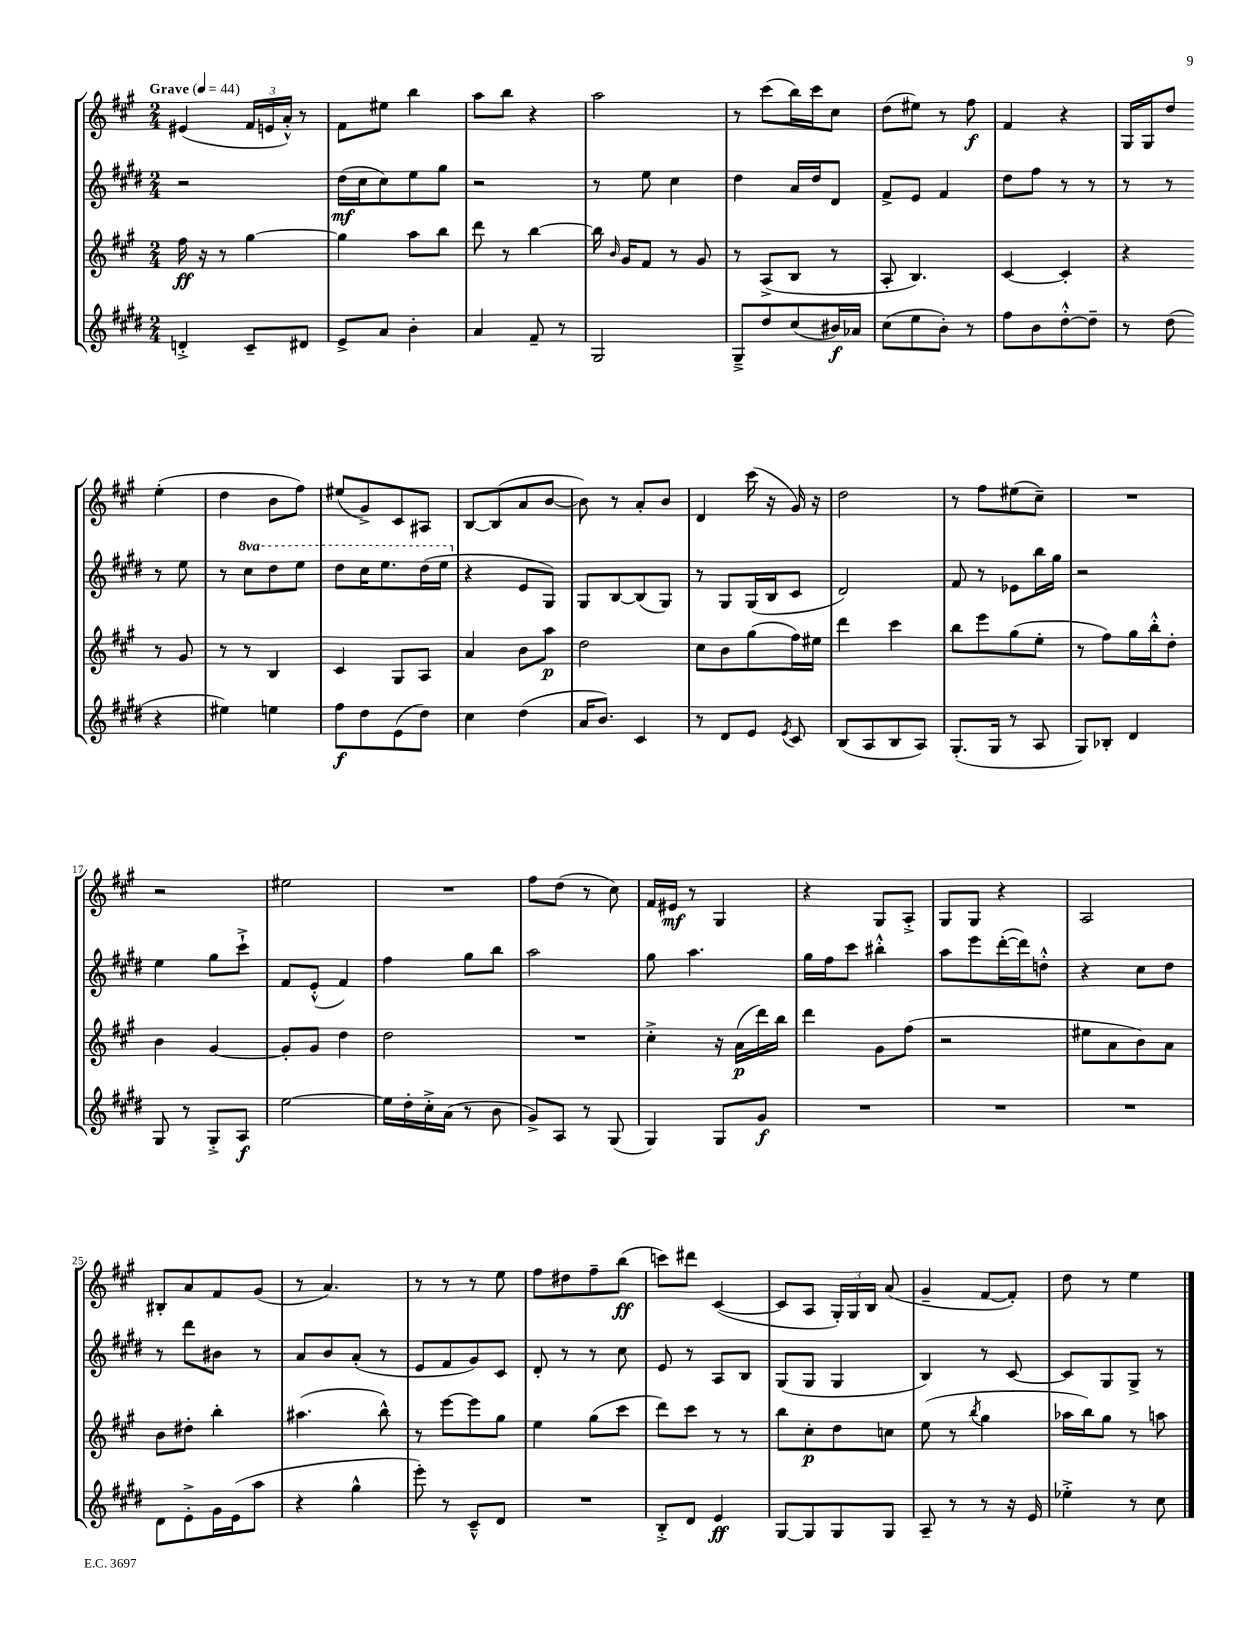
<<
\new StaffGroup <<
\new Staff = "s0" {
    \clef treble \key a \major \numericTimeSignature \time 2/4 \tempo "Grave" 4 = 44
    \autoBeamOff eis'4( \tuplet 3/2 { fis'16[ e'16 a'16]-.-^) } r8 |
    fis'8[ eis''8] b''4 |
    a''8[ b''8] r4 |
    a''2 |
    r8 cis'''8[( b''16) cis'''16 cis''8] |
    d''8[( eis''8]) r8 fis''8\f |
    fis'4 r4 |
    gis16[ gis16 d''8] e''4-.( |
    d''4 b'8[ fis''8]) |
    eis''8[( gis'8->) cis'8 ais8] |
    b8[~ b8( a'8 b'8]~ |
    b'8) r8 a'8[-. b'8] |
    d'4 cis'''16( r16 gis'16) r16 |
    d''2 |
    r8 fis''8[ eis''8( cis''8]--) |
    R2 |
    r2 |
    eis''2 |
    R2 |
    fis''8[ d''8]( r8 cis''8) |
    fis'16[ eis'16]\mf r8 gis4 |
    r4 gis8[ a8]-.-> |
    gis8[ gis8] r4 |
    a2 |
    bis8[-. a'8 fis'8 gis'8]( |
    r8 a'4.) |
    r8 r8 r8 e''8 |
    fis''8[ dis''8 fis''8-- b''8]\ff( |
    c'''8[) dis'''8] cis'4~( |
    cis'8[ a8] \tuplet 3/2 { gis16[-.) gis16 b16] } a'8( |
    gis'4-- fis'8[~ fis'8]-.) |
    d''8 r8 e''4 \bar "|." |
}
\new Staff = "s1" {
    \clef treble \key e \major \numericTimeSignature \time 2/4 \set Staff.ottavationMarkups = #ottavation-simple-ordinals
    \autoBeamOff r2 |
    dis''16[\mf( cis''16 cis''8) e''8 gis''8] |
    r2 |
    r8 e''8 cis''4 |
    dis''4 a'16[ dis''16 dis'8] |
    fis'8[-> e'8] fis'4 |
    dis''8[ fis''8] r8 r8 |
    r8 r8 r8 e''8 |
    r8 \ottava #1 cis'''8[ dis'''8 e'''8] |
    dis'''8[ cis'''16 e'''8. dis'''16( e'''16] \ottava #0 |
    r4 e'8[ gis8]) |
    gis8[ b8~ b8( gis8]) |
    r8 gis8[ gis16( b16 cis'8] |
    dis'2) |
    fis'8 r8 ees'8[ b''16 gis''16] |
    r2 |
    e''4 gis''8[ cis'''8]-!-> |
    fis'8[ e'8]-.-^( fis'4) |
    fis''4 gis''8[ b''8] |
    a''2 |
    gis''8 a''4. |
    gis''16[ fis''16 cis'''8] bis''4-.-^ |
    a''8[ e'''8 dis'''16~-.( dis'''16) d''8]-.-^ |
    r4 cis''8[ dis''8] |
    r8 dis'''8[ bis'8] r8 |
    a'8[ b'8 a'8]-.( r8 |
    e'8[ fis'8 gis'8) cis'8] |
    dis'8-. r8 r8 cis''8 |
    e'8 r8 a8[ b8] |
    gis8[( gis8] gis4 |
    b4) r8 cis'8~ |
    cis'8[ gis8 gis8]-> r8 \bar "|." |
}
\new Staff = "s2" {
    \clef treble \key a \major \numericTimeSignature \time 2/4
    \autoBeamOff fis''16\ff r16 r8 gis''4~ |
    gis''4 a''8[ b''8] |
    d'''8 r8 b''4~ |
    b''16 \grace { b'16 } gis'16[ fis'8] r8 gis'8 |
    r8 a8[->( b8] r8 |
    a8-. b4.) |
    cis'4~ cis'4-. |
    r4 r8 gis'8 |
    r8 r8 b4 |
    cis'4 gis8[ a8] |
    a'4 b'8[ a''8]\p |
    d''2 |
    cis''8[ b'8 gis''8( fis''16) eis''16] |
    d'''4 cis'''4 |
    b''8[ e'''8 gis''8( e''8]-. |
    r8 fis''8[) gis''16 b''16-.-^ d''8]-. |
    b'4 gis'4~ |
    gis'8[-. gis'8] d''4 |
    d''2 |
    R2 |
    cis''4-.-> r16 a'16[\p( d'''16) b''16] |
    d'''4 gis'8[ fis''8]( |
    r2 |
    eis''8[ a'8 b'8) a'8] |
    b'8[ dis''8]-. b''4-. |
    ais''4.( b''8-^) |
    r8 e'''8[~ e'''8 gis''8] |
    e''4 gis''8[( cis'''8] |
    d'''8[) cis'''8] r8 r8 |
    b''8[ cis''8-.\p d''8 c''8] |
    e''8( r8 \acciaccatura { b''8 } gis''4 |
    aes''16[ b''16) gis''8] r8 a''8 \bar "|." |
}
\new Staff = "s3" {
    \clef treble \key e \major \numericTimeSignature \time 2/4
    \autoBeamOff d'4-.-> cis'8[-- dis'8] |
    e'8[-> a'8] b'4-. |
    a'4 fis'8-- r8 |
    gis2 |
    gis8[---> dis''8 cis''8( bis'16\f) aes'16] |
    cis''8[( e''8 b'8]-.) r8 |
    fis''8[ b'8 dis''8~-.-^ dis''8]-- |
    r8 dis''8( r4 |
    eis''4) e''4 |
    fis''8[\f dis''8 e'8( dis''8]) |
    cis''4 dis''4( |
    a'16[ b'8.]) cis'4 |
    r8 dis'8[ e'8] \acciaccatura { e'8 } cis'8 |
    b8[( a8 b8 a8]) |
    gis8.[-.( gis16] r8 a8 |
    gis8[) bes8]-. dis'4 |
    gis8 r8 gis8[-.-> a8]\f |
    e''2~ |
    e''16[ dis''16-. cis''16-.-> a'16]( r8 b'8 |
    gis'8[->) a8] r8 gis8( |
    gis4) gis8[ gis'8]\f |
    R2 |
    R2 |
    R2 |
    dis'8[ e'8-.-> gis'16 e'16( a''8] |
    r4 gis''4-^ |
    e'''8-.) r8 cis'8[---^ dis'8] |
    R2 |
    b8[-.-> dis'8] e'4\ff |
    gis8[~ gis8 gis8 gis8] |
    a8-- r8 r8 r16 e'16 |
    ees''4-.-> r8 cis''8 \bar "|." |
}
>>
>>
